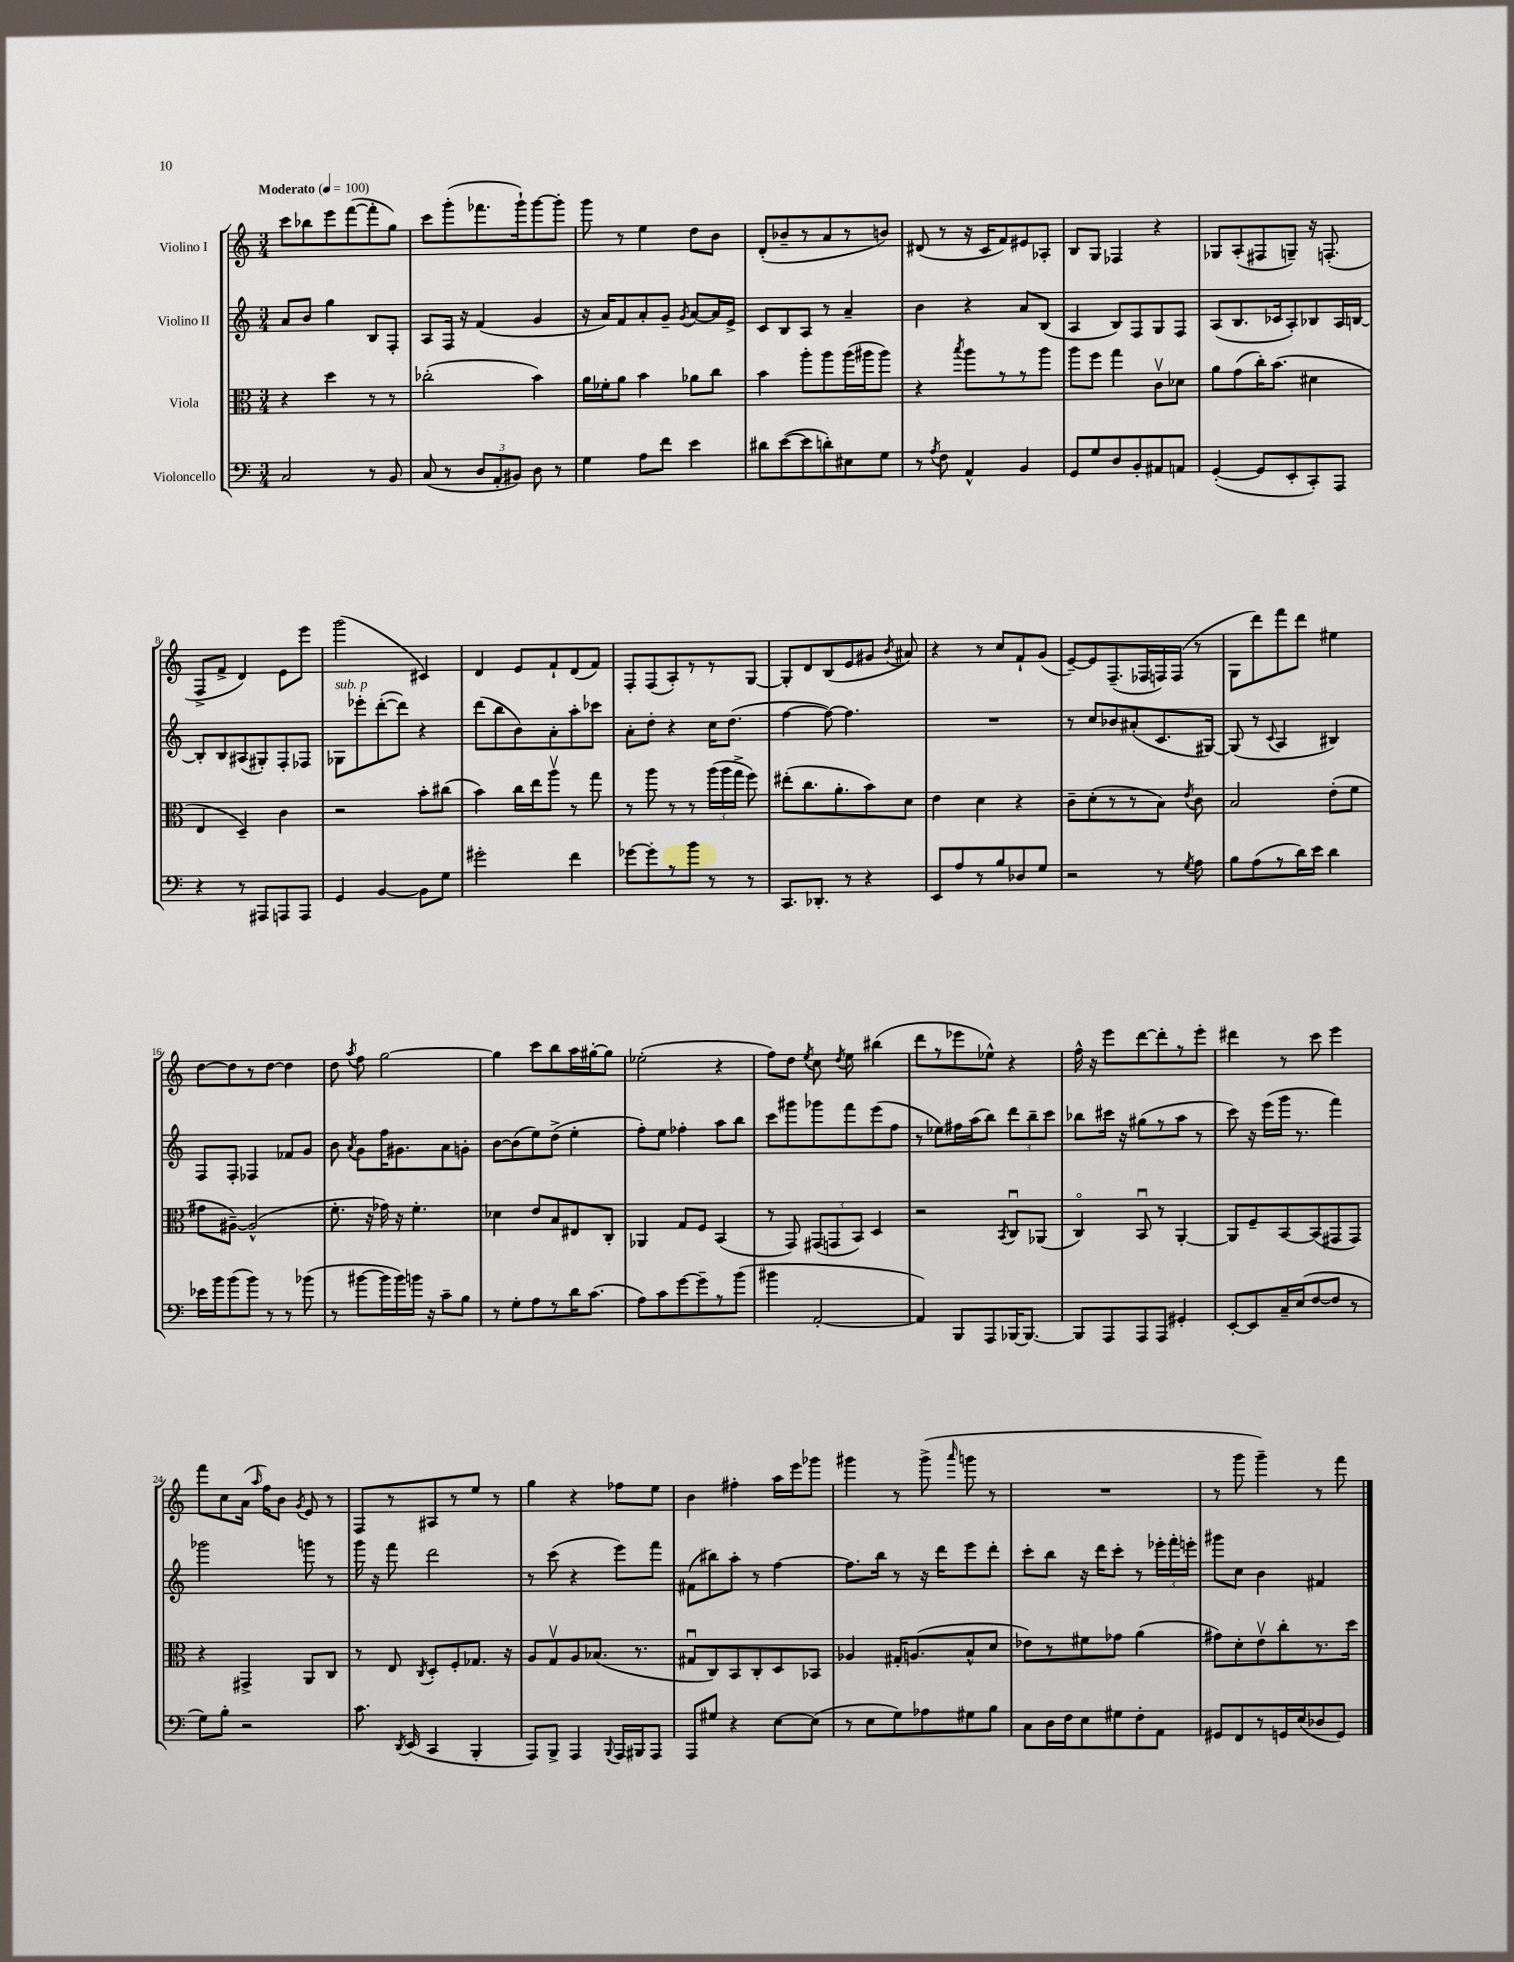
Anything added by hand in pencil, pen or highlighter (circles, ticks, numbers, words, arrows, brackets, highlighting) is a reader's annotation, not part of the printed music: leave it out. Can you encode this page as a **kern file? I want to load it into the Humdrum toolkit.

**kern	**kern	**kern	**kern
*staff4	*staff3	*staff2	*staff1
*clefF4	*clefC3	*clefG2	*clefG2
*k[]	*k[]	*k[]	*k[]
*M3/4	*M3/4	*M3/4	*M3/4
*MM100	*MM100	*MM100	*MM100
2C/	4r	8a/L	8ccc\L
.	.	8b/J	8bb-\
.	4dd\	4gg\	8eee\
.	.	.	([8fff\
8r	8r	8B/L	8fff'\]
8BB/	8r	8F'/J	8gg\J)
=	=	=	=
(8C/	(2cc-'\	8A/L	8ccc\L
8r	.	16F/Jk	(8ggg'\
.	.	16r	.
12D/L	.	(4f/	8.fff-\
12AA'/	.	.	.
12BB#/J)	.	.	.
.	.	.	16ggg`\k)
8D\	4b\)	4g/	[8ggg\
8r	.	.	8ggg'\]J
=	=	=	=
4G\	16a\LL	16r	8ggg\
.	16f-'\J	16a/LK)	.
.	8a\J	8f/	8r
8A\L	4b\	8a'/	4ee\
8f\J	.	8g~/J	.
.	.	8qg/	.
4e\	8a-\L	[8a/L	8dd\L
.	8cc\J	16a/]L	8b\J
.	.	16e^/JJ	.
=	=	=	=
8d#\L	4b\	8c/L	(8d'/L
([8e\	.	8B/	8b-~/
8e\]	8aa'\L	8A/J	8r
8d'\)	8aa\	8r	8a/
8E#\	(16aa\L	4a~/	8r
.	16aa#\J	.	.
8G\J	8aa#\J)	.	8b/J)
=	=	=	=
8r	4r	4b\	(8d#/
8qA/	.	.	.
8F\	.	.	8r
.	8qbb/	.	.
4AA^^/	8aa\L	4r	16r
.	.	.	16c/LK
.	8r	.	8f/)
4BB/	8r	8a/L	8e#/
.	8aa\J	(8B/J	8A-'/J
=	=	=	=
8GG/L	8aa\L	4A/	8B/L
8G/	8ff\J	.	8G/J
8D/	4gg\	8B/L)	4F-/
8BB'/	.	8F/	.
8AA#/	8cv\L	8G/	4r
8AA/J	8d-\J	8F/J	.
=	=	=	=
([4GG'/	8a\L	(8A/L	8G-/L
.	(8g\	8.B/	(8A'/
8GG/]L	16cc'\K)	.	8F#/
.	(8.b\J	16c-/k	.
8EE'/	.	8A'/)	8G~/J)
8CC'/)	4d#\	8B-/	16r
.	.	.	(8.F'/
8AAA/J	.	16A/L	.
.	.	[16B/JJ	.
=	=	=	=
4r	4E/	8B'/]L	8F^/L
.	.	8B/	8f^/J
8r	4D~/)	(8A#/	4d/)
8AAA#/L	.	8G#'/)	.
8AAA/	4c\	8F'/	8e\L
8AAA/J	.	8F-/J	8eee\J
=	=	=	=
4GG/	2r	8G-\L	(2ggg\
.	.	8eee-'\	.
[4BB/	.	([8ddd'\	.
.	.	8ddd\]J)	.
8BB\]L	8b'\L	4r	4c#/)
8G\J	(8cc#\J	.	.
=	=	=	=
2g#'\	4b\)	(8ddd\L	4d/
.	.	8bb\	.
.	16cc\LL	8b\)	8e/L
.	16ee\J	.	.
.	8aav\J	8a'\	8f`/
4f\	8r	8aa'\	(8d/
.	8gg\	8ccc-\J	8f/J)
=	=	=	=
[8g-\L	8r	8a'\L	8F'/L
8g-'\]	8aa\	8dd'\J	(8F/
8r	8r	4r	8A'/)
8b\J	8r	.	8r
8r	(24aa\LL	16cc\LK	8r
.	24aa\	.	.
.	.	(8.dd\J	.
.	24gg^\JJ	.	.
8r	8ff\)	.	[8G/J
=	=	=	=
8.CC/L	(8ee#'\L	[4ff\	8G'/]L
.	8.cc\	.	8d/
8.DD-'/J	.	.	.
.	.	8ff\_)	(8B/
.	8.a'\	.	.
8r	.	4.ff\]	8e/
4r	8b\)	.	8g#/J
.	.	.	8qb/
.	8d\J	.	8a#/)
=	=	=	=
8EE/L	4e\	2.r	4r
8A/	.	.	.
8r	4d\	.	8r
8B/	.	.	8cc/L
8D-/	4r	.	8f`/
8G/J	.	.	(8g/J
=	=	=	=
2r	8c~\L	8r	[8e~/L)
.	(8d'\	8cc/L	8e/]
.	8r	8b-/	(8.F~/
.	8r	(8a#'/	.
.	.	.	16F-/L
8r	8B\J)	8.c/	16F/)
.	.	.	(16F/JJ
8qG/	8qe/	.	.
8A\	8c\	.	8r
.	.	[16G#/Jk)	.
=	=	=	=
8B\L	2B/	(8G#/]	8G\L
(8A\	.	8r	8ddd\)
.	.	8qqc/	.
8r	.	4A/	8fff\
16d\L)	.	.	8ddd\J
16e\JJ	.	.	.
4d\	(8e'\L	4B#/)	4ee#\
.	8f\J	.	.
=	=	=	=
16e-\LL	8g#\L	8F/L	[8dd\L
16b\J	.	.	.
(8b\	[8A#~\J)	8F'/J	8dd\]
8b\J)	(2A#^^/]	4F-/	8r
8r	.	.	[8dd\J
8r	.	8f-/L	4dd\]
(8b-\	.	8g/J	.
=	=	=	=
8r	8.f'\	8b\	8dd\
.	.	8qa/	8qaa/
[8b#\L	.	8g\L	8ff\
.	16r	.	.
16b#\]L	16g-\)	16ff\K	[2gg\
16b#\)	16r	8.g#\	.
16b\JJ	4.f'\	.	.
16r	.	.	.
8c~\L	.	8a\	.
8B\J	.	8g'\J	.
=	=	=	=
8r	4d-\	[8b\L	4gg\]
8G'\L	.	(8b\]	.
8A\	8e/L	8ee\)	8ccc\L
8r	8B/	(8dd^\J	8bb\
16d\K	8E#/	4ee'\	16aa\L
(8.c\J	.	.	[16gg#'\J
.	8C'/J	.	8gg#\]J
=	=	=	=
8A\L)	4AA-/	8ff'\L)	(2ee-'\
8c\	.	8ee\J	.
[8g\	8G/L	4ff-'\	.
8g~\]	8F/J	.	.
8r	(4BB/	8aa\L	4r
(8b\J	.	8bb\J	.
=	=	=	=
4b#\	8r	8ccc\L	8ff\L)
.	8GG/)	8ggg#\	8dd\J
.	.	.	8qee/
[2AA'/	(12GG#/L	8ggg-\	8cc\
.	12GG/	.	.
.	.	.	8qdd/
.	.	8fff\	8ee\
.	12BB/J)	.	.
.	4D/	(8eee\	(4bb#\
.	.	8ff\J	.
=	=	=	=
4AA/])	2r	8r	8ddd\L
.	.	8ee-\L)	8r
8BBB/L	.	16ff#\L	8eee-\
.	.	(16aa\J	.
8AAA/	.	8bb\J)	8ee-^^\J)
.	8qBB/	.	.
[16BBB-/K	8Cu/L	12ddd\L	4r
8.BBB-/_J	.	.	.
.	.	12bb~\	.
.	(8AA-/J	.	.
.	.	12ccc\J	.
=	=	=	=
8BBB-/]L	4Co/)	8bb-\L	16ff^^\
.	.	.	16r
8AAA/	.	16ccc#\Jk	8eee\L
.	.	16r	.
8AAA/	8BBu/	(8gg#\L	[8ddd\
8AAA/J	8r	8r	8ddd'\]
4GG#'/	[4AA'/	8aa\J	8r
.	.	8r	8eee'\J
=	=	=	=
[8EE'/L	8AA/]L	8ccc\)	4ddd#\
8EE/]	8F~/	16r	.
.	.	(16eee\LL	.
16C~/L	[8BB/	16ggg\JJ	8r
(16E/J	.	8.r	.
[8F/	(8BB/]	.	8ccc\
8F/]J	8GG#/	4fff\)	4eee\
8r	8GG#/J)	.	.
=	=	=	=
8G\L)	4r	2ggg-\	8fff\L
8B'\J	.	.	8cc\
2r	4GG#^/	.	(16a\Jk
.	.	.	16qqaa/
.	.	.	16ff\LK)
.	.	.	8b\J
.	.	.	8qg/
.	8AA/L	8ggg\	8e/
.	8C/J	8r	8r
=	=	=	=
8.c\	8r	16ggg\	8F/L
.	.	16r	.
.	8E/	8fff\	8r
8qDD/	.	.	.
(16EE/	.	.	.
.	8qC/	.	.
4CC/	8D'/L	2ddd\	8A#/
.	8F'/	.	8r
4BBB'/	8.G-/J	.	8ee/J
.	.	.	8r
.	16r	.	.
=	=	=	=
8AAA/L)	8A/L	8r	4gg\
8BBB^/J	8Gv/	(8ccc\	.
4AAA/	8A/	4r	4r
.	(8.B-/J	.	.
8qqBBB/	.	.	.
16AAA/LL	.	8eee\L)	8ff-\L
16BBB#/J	8.r	.	.
8AAA/J	.	8fff\J	8ee\J
=	=	=	=
8AAA/L	8G#u/L	(8f#\L	4b\
8G#/J	8C/)	8bb#\)	.
4r	8BB/	8aa'\J	4ff#'\
.	8C'/	8r	.
[8E\L	8D/	[4ff\	16aa\LL
.	.	.	16eee\J
(8E\]J	8BB-/J	.	8ggg-\J
=	=	=	=
8r	4A-/	8.ff\]L	4ggg#\
8E\L	.	.	.
.	.	16bb\Jk	.
8G\)	16G#'/LK	8r	8r
.	(8.A/	.	.
8A-\	.	16r	(8ggg#^\
.	.	16ddd\LK	.
.	.	.	16qqaaa/
8G#\	8B^^/	8eee\	8ggg\
8B\J	8d/J	8ddd'\J	8r
=	=	=	=
8C\L	8e-\L)	8ccc'\L	2.r
16D\L	8r	8bb\J	.
16F\J	.	.	.
8E\	8f#\	16r	.
.	.	16ddd\LK	.
8G#\	8g-\J	8ccc'\J	.
8F'\	(4a\	8r	.
8AA\J	.	24eee-'\LL	.
.	.	24fff'\	.
.	.	24eee'\JJ	.
=	=	=	=
8GG#/L	8g#\L)	8ggg#\L	8r
8FF/	8d'\	8cc\J	8ggg\
8r	8ev\	4b\	4ggg~\)
16GG/L	8cc'\	.	.
(16E/J	.	.	.
8D-/	8.r	4f#/	8r
8GG/J)	.	.	8fff\
.	16dd\Jk	.	.
==	==	==	==
*-	*-	*-	*-
